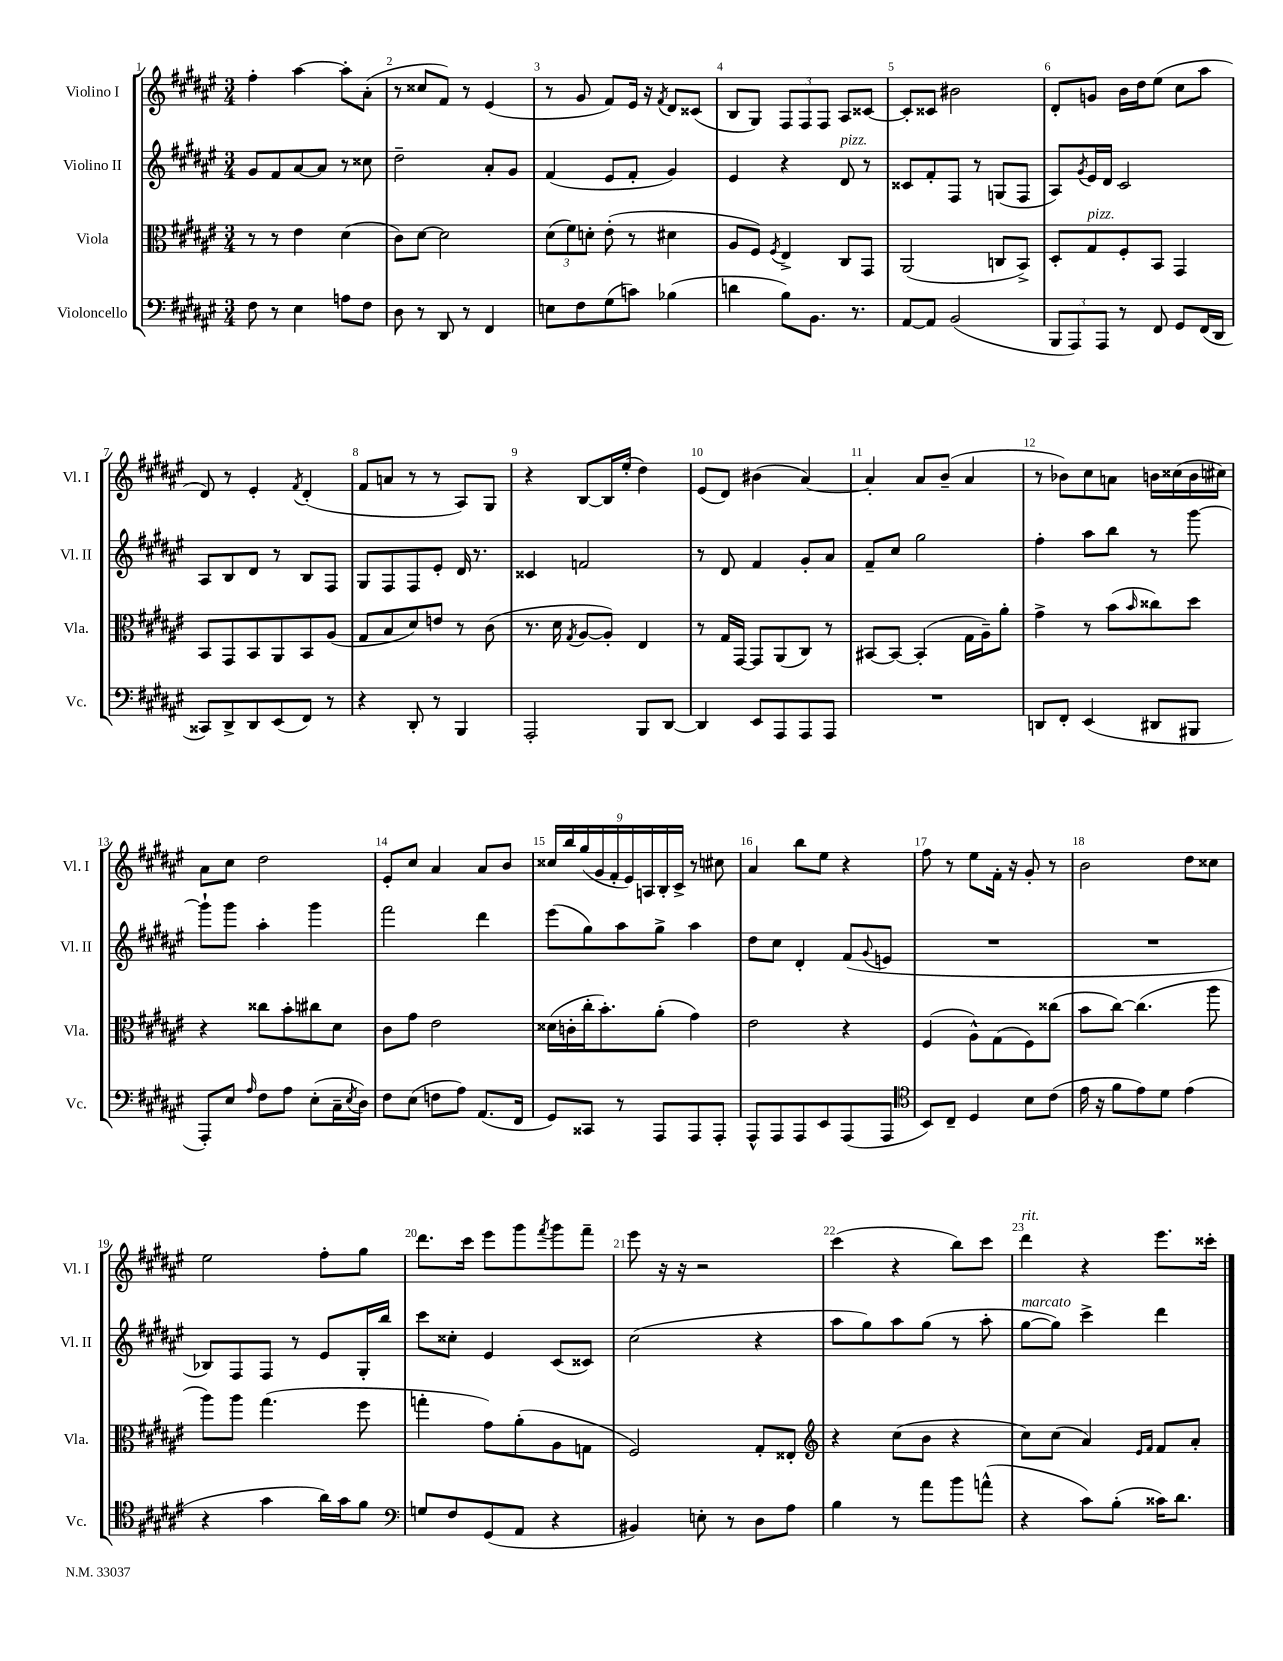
<<
\new StaffGroup <<
\new Staff = "s0" \with { instrumentName = "Violino I" shortInstrumentName = "Vl. I" } {
    \clef treble \key fis \major \numericTimeSignature \time 3/4
    fis''4-. ais''4~ ais''8-. ais'8-.( |
    r8 cisis''8 fis'8) r8 eis'4( |
    r8 gis'8 fis'8) eis'16 r16 \acciaccatura { fis'8 } dis'8 cisis'8( |
    b8 gis8) \tuplet 3/2 { fis8 fis8 fis8 } ais8 cisis'8~ |
    cisis'8-. cisis'8 bis'2 |
    dis'8-. g'8 b'16 dis''16 eis''8( cis''8 ais''8 |
    dis'8) r8 eis'4-. \acciaccatura { fis'8 } dis'4-.( |
    fis'8 a'8 r8 r8 ais8) gis8 |
    r4 b8~ b16 eis''16-.( dis''4) |
    eis'8( dis'8) bis'4( ais'4~) |
    ais'4-. ais'8 b'8--( ais'4 |
    r8 bes'8) cis''8 a'8 b'16 cisis''16( b'16 cis''16) |
    ais'8 cis''8 dis''2 |
    eis'8-. cis''8 ais'4 ais'8 b'8 |
    \tuplet 9/8 { cisis''16 b''16 gis''16( gis'16 fis'16-. eis'16) a16 b16-. cis'16-> } r8 cis''8 |
    ais'4 b''8 eis''8 r4 |
    fis''8 r8 eis''8 fis'16-. r16 gis'8-. r8 |
    b'2 dis''8 cisis''8 |
    eis''2 fis''8-. gis''8 |
    dis'''8. cis'''16 eis'''8 gis'''8 \acciaccatura { fis'''8 } gis'''8 fis'''8-- |
    eis'''8 r16 r16 r2 |
    cis'''4( r4 b''8) cis'''8 |
    dis'''4^\markup { \italic "rit." } r4 eis'''8. cisis'''16-. \bar "|." |
}
\new Staff = "s1" \with { instrumentName = "Violino II" shortInstrumentName = "Vl. II" } {
    \clef treble \key fis \major \numericTimeSignature \time 3/4
    gis'8 fis'8 ais'8~ ais'8 r8 cisis''8 |
    dis''2-- ais'8-. gis'8 |
    fis'4( eis'8 fis'8-. gis'4) |
    eis'4 r4 dis'8^\markup { \italic "pizz." } r8 |
    cisis'8 fis'8-. fis8 r8 g8( fis8 |
    ais8) \acciaccatura { gis'8 } eis'16 dis'16 cis'2 |
    ais8 b8 dis'8 r8 b8 fis8 |
    gis8 fis8 fis8 eis'8-. dis'16 r8. |
    cisis'4 f'2 |
    r8 dis'8 fis'4 gis'8-. ais'8 |
    fis'8-- cis''8 gis''2 |
    fis''4-. ais''8 b''8 r8 gis'''8~ |
    gis'''8-! gis'''8 ais''4-. gis'''4 |
    fis'''2 dis'''4 |
    eis'''8( gis''8) ais''8 gis''8-> ais''4 |
    dis''8 cis''8 dis'4-. fis'8( \appoggiatura { gis'8 } e'8 |
    R2. |
    R2. |
    bes8) fis8 fis8 r8 eis'8 gis16-. b''16 |
    cis'''8 cisis''8-. eis'4 cis'8( cisis'8) |
    cis''2( r4 |
    ais''8 gis''8) ais''8 gis''8( r8 ais''8-. |
    gis''8~^\markup { \italic "marcato" } gis''8) cis'''4-> dis'''4 \bar "|." |
}
\new Staff = "s2" \with { instrumentName = "Viola" shortInstrumentName = "Vla." } {
    \clef alto \key fis \major \numericTimeSignature \time 3/4
    r8 r8 eis'4 dis'4( |
    cis'8) dis'8~ dis'2 |
    \tuplet 3/2 { dis'8( fis'8) d'8-. } eis'8-.( r8 dis'4 |
    ais8 fis8) \acciaccatura { fis8 } eis4-> cis8 gis,8 |
    ais,2( c8 b,8->) |
    dis8-. gis8^\markup { \italic "pizz." } fis8-. b,8 gis,4 |
    b,8 gis,8 b,8 ais,8 b,8 ais8( |
    gis8 b8 dis'8) e'8 r8 cis'8( |
    r8. dis'16 \acciaccatura { gis8 } ais8~ ais8-.) eis4 |
    r8 gis16 gis,16~ gis,8 ais,8( cis8) r8 |
    bis,8~ bis,8~ bis,4-.( gis16 ais16--) ais'8-. |
    gis'4-> r8 b'8( \grace { b'16 } cisis''8) dis''8 |
    r4 cisis''8 b'8-. cis''8 dis'8 |
    cis'8 gis'8 eis'2 |
    disis'16( c'16-. cis''16-. b'8.-.) ais'8-.( gis'4) |
    eis'2 r4 |
    fis4( ais8-^) gis8( fis8) cisis''8( |
    b'8 cis''8~) cis''4.( ais''8 |
    ais''8) ais''8 gis''4.( fis''8 |
    g''4-. gis'8) ais'8-.( ais8 g8 |
    fis2) gis8-. eisis8-. |
    \clef treble r4 cis''8( b'8 r4 |
    cis''8) cis''8( ais'4) \grace { eis'16 fis'16 } fis'8 ais'8-. \bar "|." |
}
\new Staff = "s3" \with { instrumentName = "Violoncello" shortInstrumentName = "Vc." } {
    \clef bass \key fis \major \numericTimeSignature \time 3/4
    fis8 r8 eis4 a8 fis8 |
    dis8 r8 dis,8 r8 fis,4 |
    e8 fis8 gis8( c'8) bes4( |
    d'4 b8) b,8. r8. |
    ais,8~ ais,8 b,2( |
    \tuplet 3/2 { b,,8 ais,,8) ais,,8 } r8 fis,8 gis,8 fis,16( dis,16 |
    cisis,8) dis,8-> dis,8 eis,8( fis,8) r8 |
    r4 dis,8-. r8 b,,4 |
    ais,,2-. b,,8 dis,8~ |
    dis,4 eis,8 ais,,8 ais,,8 ais,,8 |
    R2. |
    d,8 fis,8-. eis,4( dis,8 bis,,8 |
    ais,,8-.) eis8 \grace { ais16 } fis8 ais8 eis8-.( cis16-- \acciaccatura { eis8 } dis16) |
    fis8 eis8( f8 ais8) ais,8.( fis,16 |
    gis,8) cisis,8 r8 ais,,8 ais,,8 ais,,8-. |
    ais,,8-^ ais,,8 ais,,8 eis,8 ais,,8( ais,,8 |
    \clef tenor b,8) cis8-- dis4 b8 cis'8( |
    eis'16 r16 fis'8 eis'8) dis'8 eis'4( |
    r4 gis'4 ais'16) gis'16 fis'8 |
    \clef bass g8 fis8 gis,8( ais,8 r4 |
    bis,4) e8-. r8 dis8 ais8 |
    b4 r8 ais'8 b'8 a'8-^( |
    r4 cis'8) b8-.( cisis'16) dis'8. \bar "|." |
}
>>
>>
\layout { \context { \Score \override BarNumber.break-visibility = ##(#f #t #t) barNumberVisibility = #all-bar-numbers-visible } }
